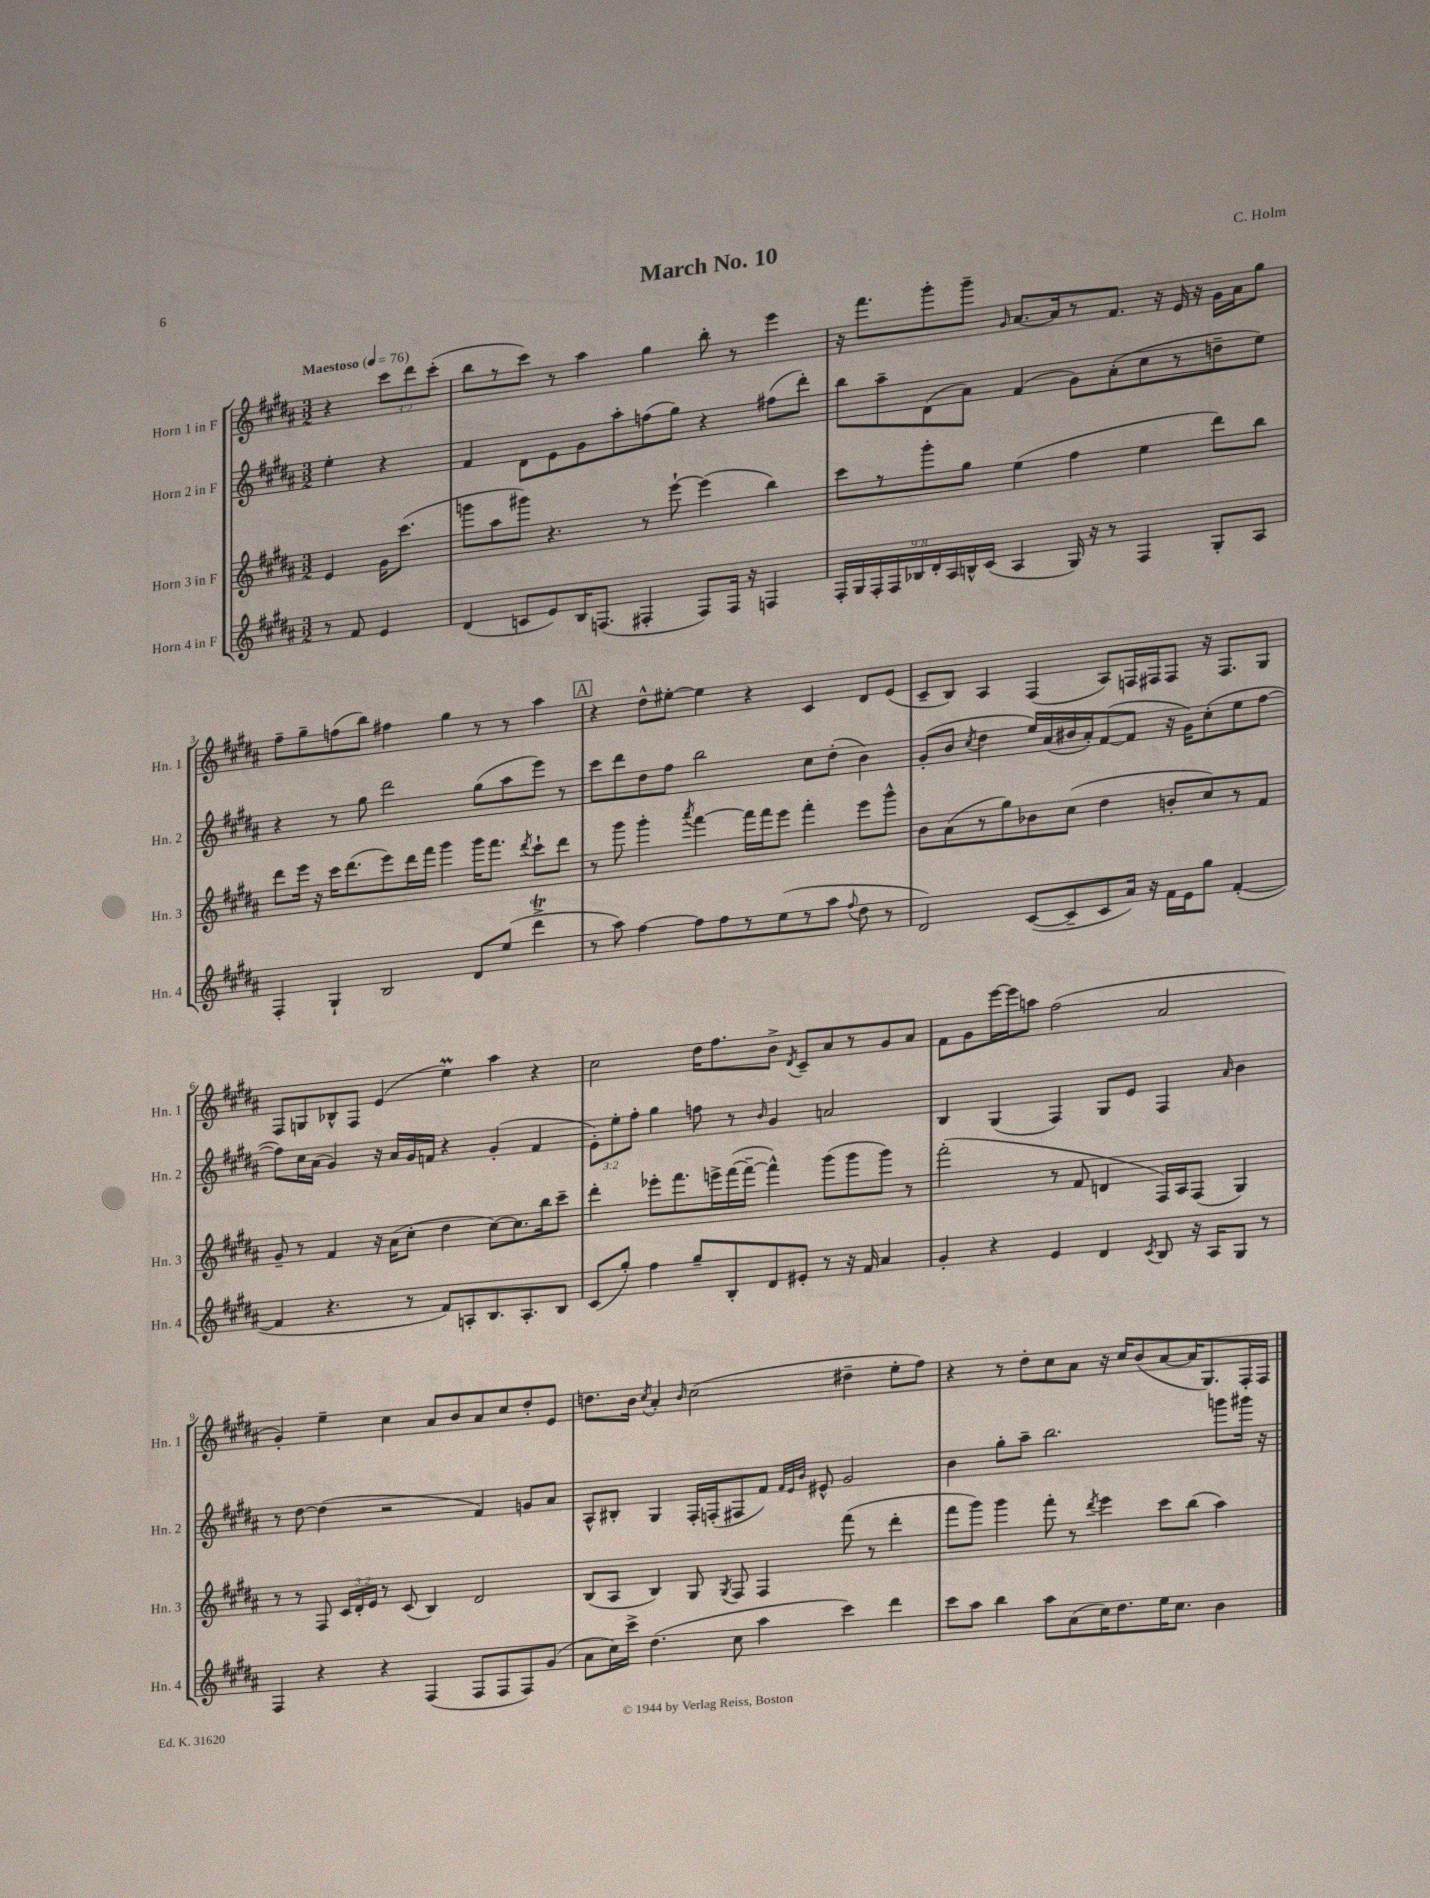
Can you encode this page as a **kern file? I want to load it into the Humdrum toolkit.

**kern	**kern	**kern	**kern
*part4	*part3	*part2	*part1
*staff4	*staff3	*staff2	*staff1
*I"Horn 4 in F	*I"Horn 3 in F	*I"Horn 2 in F	*I"Horn 1 in F
*I'Hn. 4	*I'Hn. 3	*I'Hn. 2	*I'Hn. 1
*clefG2	*clefG2	*clefG2	*clefG2
*k[f#c#g#d#a#]	*k[f#c#g#d#a#]	*k[f#c#g#d#a#]	*k[f#c#g#d#a#]
*M3/2	*M3/2	*M3/2	*M3/2
*MM76	*MM76	*MM76	*MM76
=	=	=	=
!	!	!	!LO:TX:a:B:t=Maestoso
8r	4e/	4ee'\	4r
8f#/	.	.	.
4e/	16g#\KL	4r	12ccc#\L
.	(8.ccc#\J	.	.
.	.	.	12ddd#\
.	.	.	(12ccc#'\J
=1	=1	=1	=1
(4d#/	8gggn\L	4f#/	8bb\L
.	8aa#\	.	8r
8cn/L	8ggg#X\J)	8d#\L	8ccc#\J)
8e/)	4.r	8e\	8r
16B/K	.	8g#\	4aa#\
(8.Fn/J	.	.	.
.	.	8aa#'\	.
4F#X'/	8r	(8ffn\	4gg#\
.	[8eee`\	8gg#\J)	.
8F#/L)	(4eee\]	4r	8bb'\
16F#/Jk	.	.	8r
16r	.	.	.
4Fn/	4bb\)	(8ff#X\L	4eee\
.	.	8ddd#'\J)	.
=2	=2	=2	=2
18F#'/LL	8ccc#\L	8bb\L	16r
18G#/	.	.	.
.	.	.	8.fff#\L
18F#'/	.	.	.
.	8r	8aa#~\	.
18F#/	.	.	.
18B-X/	.	.	.
.	8ggg#'\	(8d#\	8ggg#'\
18d#'/	.	.	.
18A#/	.	.	.
.	8gg#\J	8a#\J)	8ggg#~\J
18Bn^^/	.	.	.
(18c#/JJ	.	.	.
.	.	.	16qqg#/
4A#/	(4ee\	(4f#/	[8.a#/L
.	.	.	16a#/k]
16G#/)	4ff#\	8g#\L)	8r
16r	.	.	.
8r	.	(8a#'\	8.f#/J
4F#/	4ee\	8cc#\	.
.	.	.	16r
.	.	8r	16e/
.	.	.	16r
8G#'/L	8ddd#\L)	8ddn~\	16g#\LL
.	.	.	16a#\J
8A#/J	8bb\J	8ee\J)	8gg#\J
!!LO:LB:g=z
=3	=3	=3	=3
4F#'/	8ddd#\L	4r	8ff#~\L
.	16eee\Jk	.	8gg#~\
.	16r	.	.
4G#`/	16ccc#\KL	8r	(8ffn\
.	(8.ddd#\	.	.
.	.	8gg#\	8bb\J)
2B/	8eee\)	2ddd#\	4ff#X\
.	16ddd#\L	.	.
.	16fff#\JJ	.	.
.	4ggg#\	.	4gg#\
8d#/L	16ggg#\KL	(8gg#\L	8r
.	8.fff#\J	.	.
(8ee/J	.	8aa#\	8r
.	8qddd#/	.	.
4ddd#t^\	8ccc#`\L	8eee\J)	4aa#\
.	8ddd#\J	8r	.
!!LO:REH:place=s1:t=A
=4	=4	=4	=4
8r	8r	8ccc#\L	4r
8aa#\)	8ggg#\	8ddd#\	.
[4ff#\	4ggg#'\	8dd#\	8dd#^^\L
.	.	8ff#\J	[8ee#X'\J
.	8qaaa#/	.	.
8ff#\L]	[4fff#\	2bb\	4ee#\]
8ff#\	.	.	.
8r	16fff#\LL]	.	4r
.	16fff#\J	.	.
(8ee\	8eee\J	.	.
8r	4fff#'\	8cc#\L	4c#/
8aa#\J	.	(8dd#'\J	.
8qqff#/	.	.	.
8dd#\	8eee\L	4b\)	8d#/L
8r	8ggg#^^\J	.	(8e/J
=5	=5	=5	=5
2d#/)	8b\L	(8g#'/L	8c#~/L
.	(8a#\	8b/J	8B/J)
.	.	8qcc#/	.
.	8r	4dd#\	4A#/
.	8gg#\)	.	.
([8c#/L	8b-X\	16ee/LL)	(4F#/
.	.	(16a#/	.
8c#~/]	(8cc#\J	16b#X/	.
.	.	16a#'/J)	.
8c#/	4dd#\	([8f#/	8A#/L)
16a#/Jk)	.	8f#/J]	16Fn/L
16r	.	.	16F#X/J
16f#\LL	8bn'/L	16r	8F#/J
16e\J	.	16g#\KL)	.
8gg#\J	8cc#/)	(8cc#'\	16r
.	.	.	8.F#/L
([4f#'/	8r	8ee\	.
.	8f#/J	[8ff#\J	8G#/J
!!LO:LB:g=z
=6	=6	=6	=6
4f#/]	8g#~/	8ff#\L])	8F#/L
.	8r	16cc#\L	8Gn/
.	.	(16a#\JJ	.
4.r	4f#/	4g#/)	8B-X^^/
.	.	.	8F#/J
.	16r	16r	(4e/
.	(16a#\KL	16a#/LL	.
8r	8cc#'\J	16g#/	.
.	.	16fn/JJ	.
8f#/L)	4dd#\	4r	4eeM\)
8An'/	.	.	.
8.B/	[8cc#\L)	(4g#'/	4aa#\
.	8.cc#\]	.	.
8.A'/	.	.	.
.	.	4f/	4r
.	16bb\k	.	.
8B/J	8ccc#~\J	.	.
=7	=7	=7	=7
(8c#/L	4ddd#'\	12e'\L)	2cc#\
.	.	12ee'\	.
8gg#'/J)	.	.	.
.	.	12ff#'\J	.
4ff#\	8eee-X'\L	4gg#\	.
.	8.fff#\	.	.
8gg#~/L	.	8ffn\	16dd#\KL
.	16eeen^\L	.	8.ff#\
8B'/	([16fff#\	8r	.
.	16fff#~\JJ_	.	.
.	.	16qqb/	.
8d#/	4fff#^^\])	4g#/	8b^\J
.	.	.	8qd#/
8e#X'/J	.	.	8c#~/L
8r	(8ggg#\L	2an/	8a#/
16r	8ggg#\	.	8r
16f#/	.	.	.
4a#/	8ggg#\J)	.	8g#/
.	8r	.	8a#/J
=8	=8	=8	=8
4g#'/	(2fff#'\	4B/	8f#\L
.	.	.	8g#\
4r	.	(4G#/	[16eee\L
.	.	.	16eee\J]
.	.	.	8aan\J
4e/	8r	4F#/)	(2ff#\
.	8f#/	.	.
4d#/	4dn/	8G#/L	.
.	.	8e/J	.
8qc#/	.	.	.
8B/	16F#/LL)	4F#/	2a#/
.	16A#/J	.	.
16r	(8F#/J	.	.
16A#/KL	.	.	.
.	.	16qqa#/	.
8G#/J	4G#/)	4b\	.
8r	.	.	.
!!LO:LB:g=z
=9	=9	=9	=9
4F#/	8r	8r	4g#'/)
.	8r	[8dd#\	.
4r	8F#/	(4dd#\]	4ee~\
.	24c#/LL	.	.
.	24d#'/	.	.
.	24e/JJ	.	.
4r	8r	2r	4cc#\
.	(8c#/	.	.
(4F#/	4B/)	.	8a#/L
.	.	.	8b/
8F#/L	2d#/	4f#/)	8a#/
8F#/	.	.	8cc#/
8F#/)	.	8gn/L	8dd#'/
(8g#/J	.	8a#/J	8e/J
=10	=10	=10	=10
8a#\L	(8B/L	8A#^^/L	8.ddn\L
16cc#\L)	8A#/J	8B#X'/J	.
16ccc#^\JJ	.	.	16b\Jk
.	.	.	8qcc#/
(4.dd#\	4B/)	4G#/	4a#'/
.	.	.	16qqb/
.	8G#/	16F#'/LL	(2cc#\
.	.	(16Fn'/J	.
.	8qG#/	.	.
8cc#\	8F#/	8F#X/	.
4aa#\	4F#/	8f#/J)	.
.	.	32qqf#/LLL	.
.	.	32qqe/	.
.	.	32qqb/JJJ	.
.	.	8e#X^^/	.
4ccc#\)	(8fff#\	2g#/	4dd#X~\
.	8r	.	.
4ddd#\	4ddd#'\	.	8ee'\L
.	.	.	8ff#\J)
=11	=11	=11	=11
8ccc#\L	8fff#\L	4b\	4r
8aa#\J	8ggg#\J)	.	.
4bb\	4ggg#\	8gg#'\L	8r
.	.	8aa#~\J	8dd#'\L
8aa#\L	8fff#'\	2.bb\	8cc#\
(8a#\	8r	.	8a#\J
.	8qddd#/	.	.
16cc#\K)	4eee\	.	16r
8.dd#\	.	.	16cc#/KL
.	.	.	(8b/
16ee\K	8ccc#\L	.	[8a#/
8.cc#\J	.	.	.
.	(8bb\J	.	16a#/K]
.	.	.	8.G#/)
4b\	4aa#\)	8gggn\L	.
.	.	16ggg#X\Jk	16F#'/L
.	.	16r	16F#/JJ
==	==	==	==
*-	*-	*-	*-
